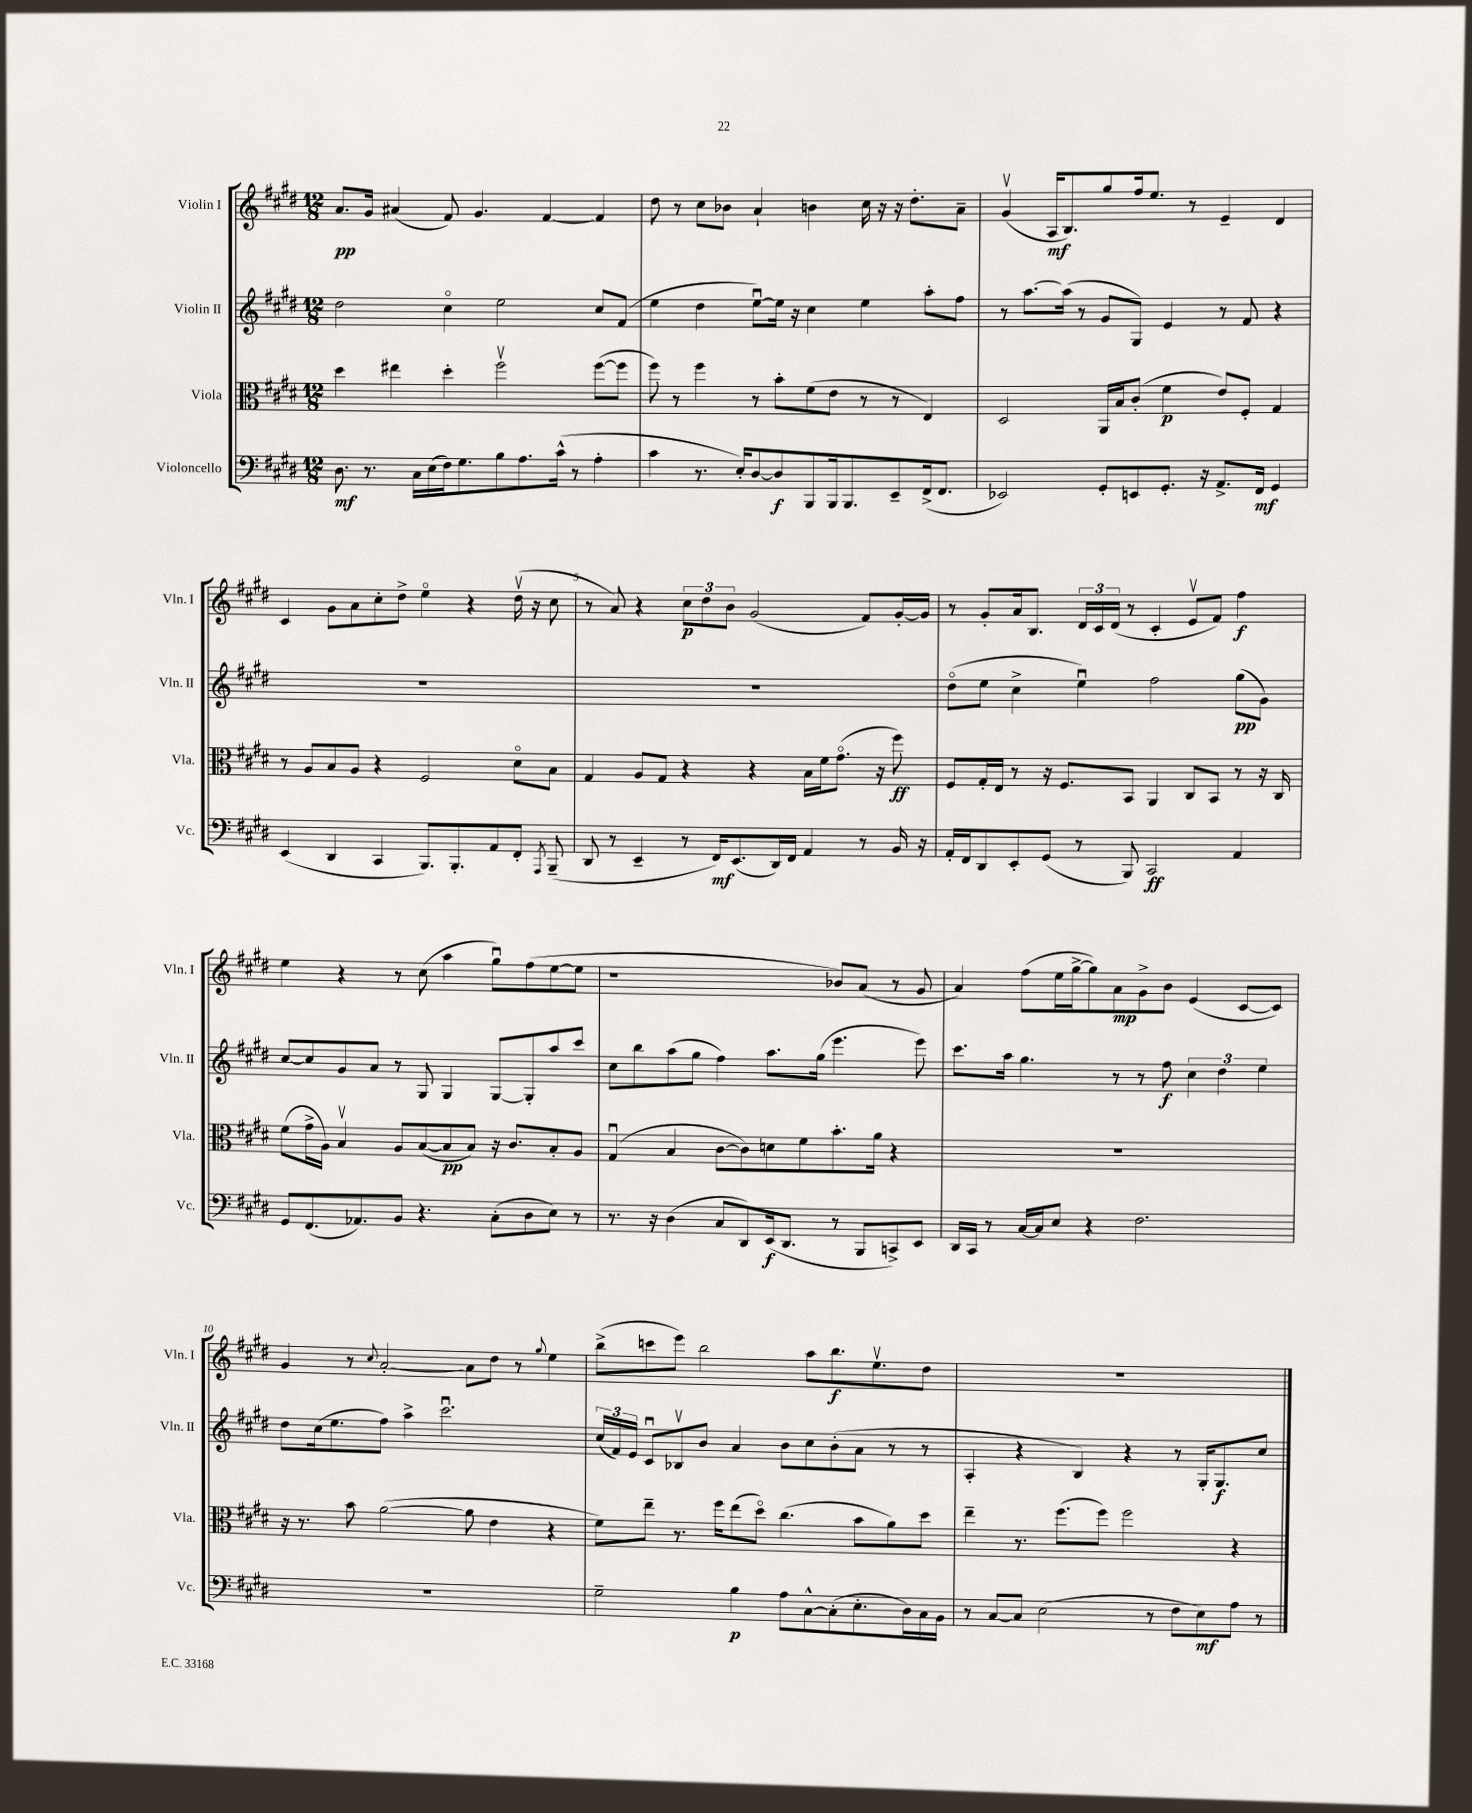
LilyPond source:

<<
\new StaffGroup <<
\new Staff = "s0" \with { instrumentName = "Violin I" shortInstrumentName = "Vln. I" } {
    \clef treble \key e \major \numericTimeSignature \time 12/8
    \autoBeamOff a'8.[\pp gis'16] ais'4( fis'8) gis'4. fis'4~ fis'4 |
    dis''8 r8 cis''8[ bes'8] a'4-! b'4 cis''16 r16 r16 dis''8.[-. a'8]-- |
    gis'4\upbow( a16[\mf b8.) gis''8 fis''16 e''8.] r8 e'4-- dis'4 |
    cis'4 gis'8[ a'8 cis''8-. dis''8]-> e''4\flageolet r4 dis''16\upbow( r16 cis''8 |
    r8 a'8) r4 \tuplet 3/2 { cis''8[\p dis''8 b'8] } gis'2( fis'8[) gis'16~-. gis'16] |
    r8 gis'8[-. a'16 b8.] \tuplet 3/2 { dis'16[ cis'16 dis'16]( } r8 cis'4-. e'8[\upbow fis'8]) fis''4\f |
    e''4 r4 r8 cis''8( a''4 gis''8[\downbow) fis''8( e''8~ e''8] |
    r1 bes'8[) a'8]( r8 gis'8 |
    a'4) fis''8[( e''16 gis''16~-> gis''8) a'8\mp gis'8-> b'8] e'4( cis'8[~ cis'8]) |
    gis'4 r8 \appoggiatura { cis''8 } a'2~-. a'8[ dis''8] r8 \appoggiatura { gis''8 } e''4 |
    b''8[->( c'''8 e'''8]) b''2 a''8[ b''8.\f e''8.\upbow dis''8] |
    R1. \bar "|." |
}
\new Staff = "s1" \with { instrumentName = "Violin II" shortInstrumentName = "Vln. II" } {
    \clef treble \key e \major \numericTimeSignature \time 12/8
    \autoBeamOff dis''2 cis''4\flageolet e''2 cis''8[ fis'8]( |
    e''4 dis''4 e''8[~\downbow) e''16] r16 cis''4 e''4 a''8[-. fis''8] |
    r8 a''8.[~ a''16]( r8 gis'8[ gis8]) e'4 r8 fis'8 r4 |
    R1. |
    R1. |
    dis''8[\flageolet( e''8] cis''4-> e''4\downbow) fis''2 gis''8[\pp( gis'8]) |
    cis''8[~ cis''8 gis'8 a'8] r8 gis8 gis4 gis8[~ gis8-. a''8 cis'''8] |
    cis''8[ b''8 a''8( gis''8] fis''4) a''8.[ gis''16]( e'''4. e'''8) |
    cis'''8.[ a''16] gis''4. r8 r8 fis''8\f \tuplet 3/2 { cis''4 dis''4 e''4 } |
    dis''8[ cis''16( e''8. fis''8]) a''4-> cis'''2.\downbow |
    \tuplet 3/2 { cis''16[( fis'16) e'16] } cis'8[\downbow bes8\upbow b'8] a'4 b'8[ cis''8 b'8-.( a'8] r8 r8 |
    a4-. r4 b4) r4 r8 gis16[-. gis8.\f cis''8] \bar "|." |
}
\new Staff = "s2" \with { instrumentName = "Viola" shortInstrumentName = "Vla." } {
    \clef alto \key e \major \numericTimeSignature \time 12/8
    \autoBeamOff dis''4 eis''4 dis''4-. fis''2\upbow fis''8[~( fis''8] |
    fis''8) r8 fis''4 r8 b'8[-. fis'8( e'8] r8 r8 e4) |
    dis2 a,16[ b16 cis'8]-.( fis'4\p e'8[) fis8]-. gis4 |
    r8 a8[ b8 a8] r4 fis2 dis'8[\flageolet b8] |
    gis4 a8[ gis8] r4 r4 b16[ fis'16 gis'8.]\flageolet( r16 fis''8\ff) |
    fis8[ gis16-. e16] r8 r16 fis8.[ b,8] a,4 cis8[ b,8] r8 r16 cis16 |
    fis'8[( gis'16-> a16]) b4\upbow a8[ b8~( b8\pp b8]) r16 cis'8.[ b8-. a8] |
    gis4\downbow( b4 cis'8[~ cis'8) d'8 fis'8 b'8.-. a'16] r4 |
    R1. |
    r16 r8. b'8 a'2~( a'8 e'4 r4 |
    fis'8[) e''8]-- r8. fis''16[ e''8( dis''8]\flageolet) cis''4.( b'8[ a'8) dis''8] |
    e''4-- r8. fis''8.[( fis''8]) fis''2 r4 \bar "|." |
}
\new Staff = "s3" \with { instrumentName = "Violoncello" shortInstrumentName = "Vc." } {
    \clef bass \key e \major \numericTimeSignature \time 12/8
    \autoBeamOff dis8.\mf r8. cis16[ e16( fis16) gis8. b8 a8. cis'16]-^( r8 a4-. |
    cis'4 r8. e16[-.) dis8~ dis8\f b,,8 b,,16 b,,8. e,8-- fis,16->( fis,8.] |
    ees,2) gis,8[-. e,8 gis,8.]-. r16 a,8.[-> fis,16]\mf gis,4 |
    e,4( dis,4 cis,4 b,,8.[) b,,8.-. a,8 fis,8]-. \acciaccatura { a,,8 } b,,8--( |
    dis,8 r8 e,4-- r8 fis,16[\mf) e,8.( dis,16) fis,16] a,4 r8 b,16 r16 |
    a,16[-. fis,16 dis,8 e,8-. gis,8]( r8 b,,8) cis,2\ff a,4 |
    gis,8[ fis,8.( aes,8.) b,8] r4. cis8[-.( dis8 e8]) r8 |
    r8. r16 dis4( cis8[ dis,8) e,16\f( dis,8.] r8 b,,8[ c,8->) e,8] |
    dis,16[ cis,16] r8 cis16[~ cis16 e8] r4 fis2. |
    R1. |
    gis2-- b4\p a8[ cis8~-^ cis8-.( e8.-. dis16) cis16 b,16] |
    r8 cis8[~ cis8] e2( r8 fis8[ e8\mf) a8] r8 \bar "|." |
}
>>
>>
\layout { \context { \Score \override BarNumber.break-visibility = ##(#f #t #t) barNumberVisibility = #(every-nth-bar-number-visible 5) } }
